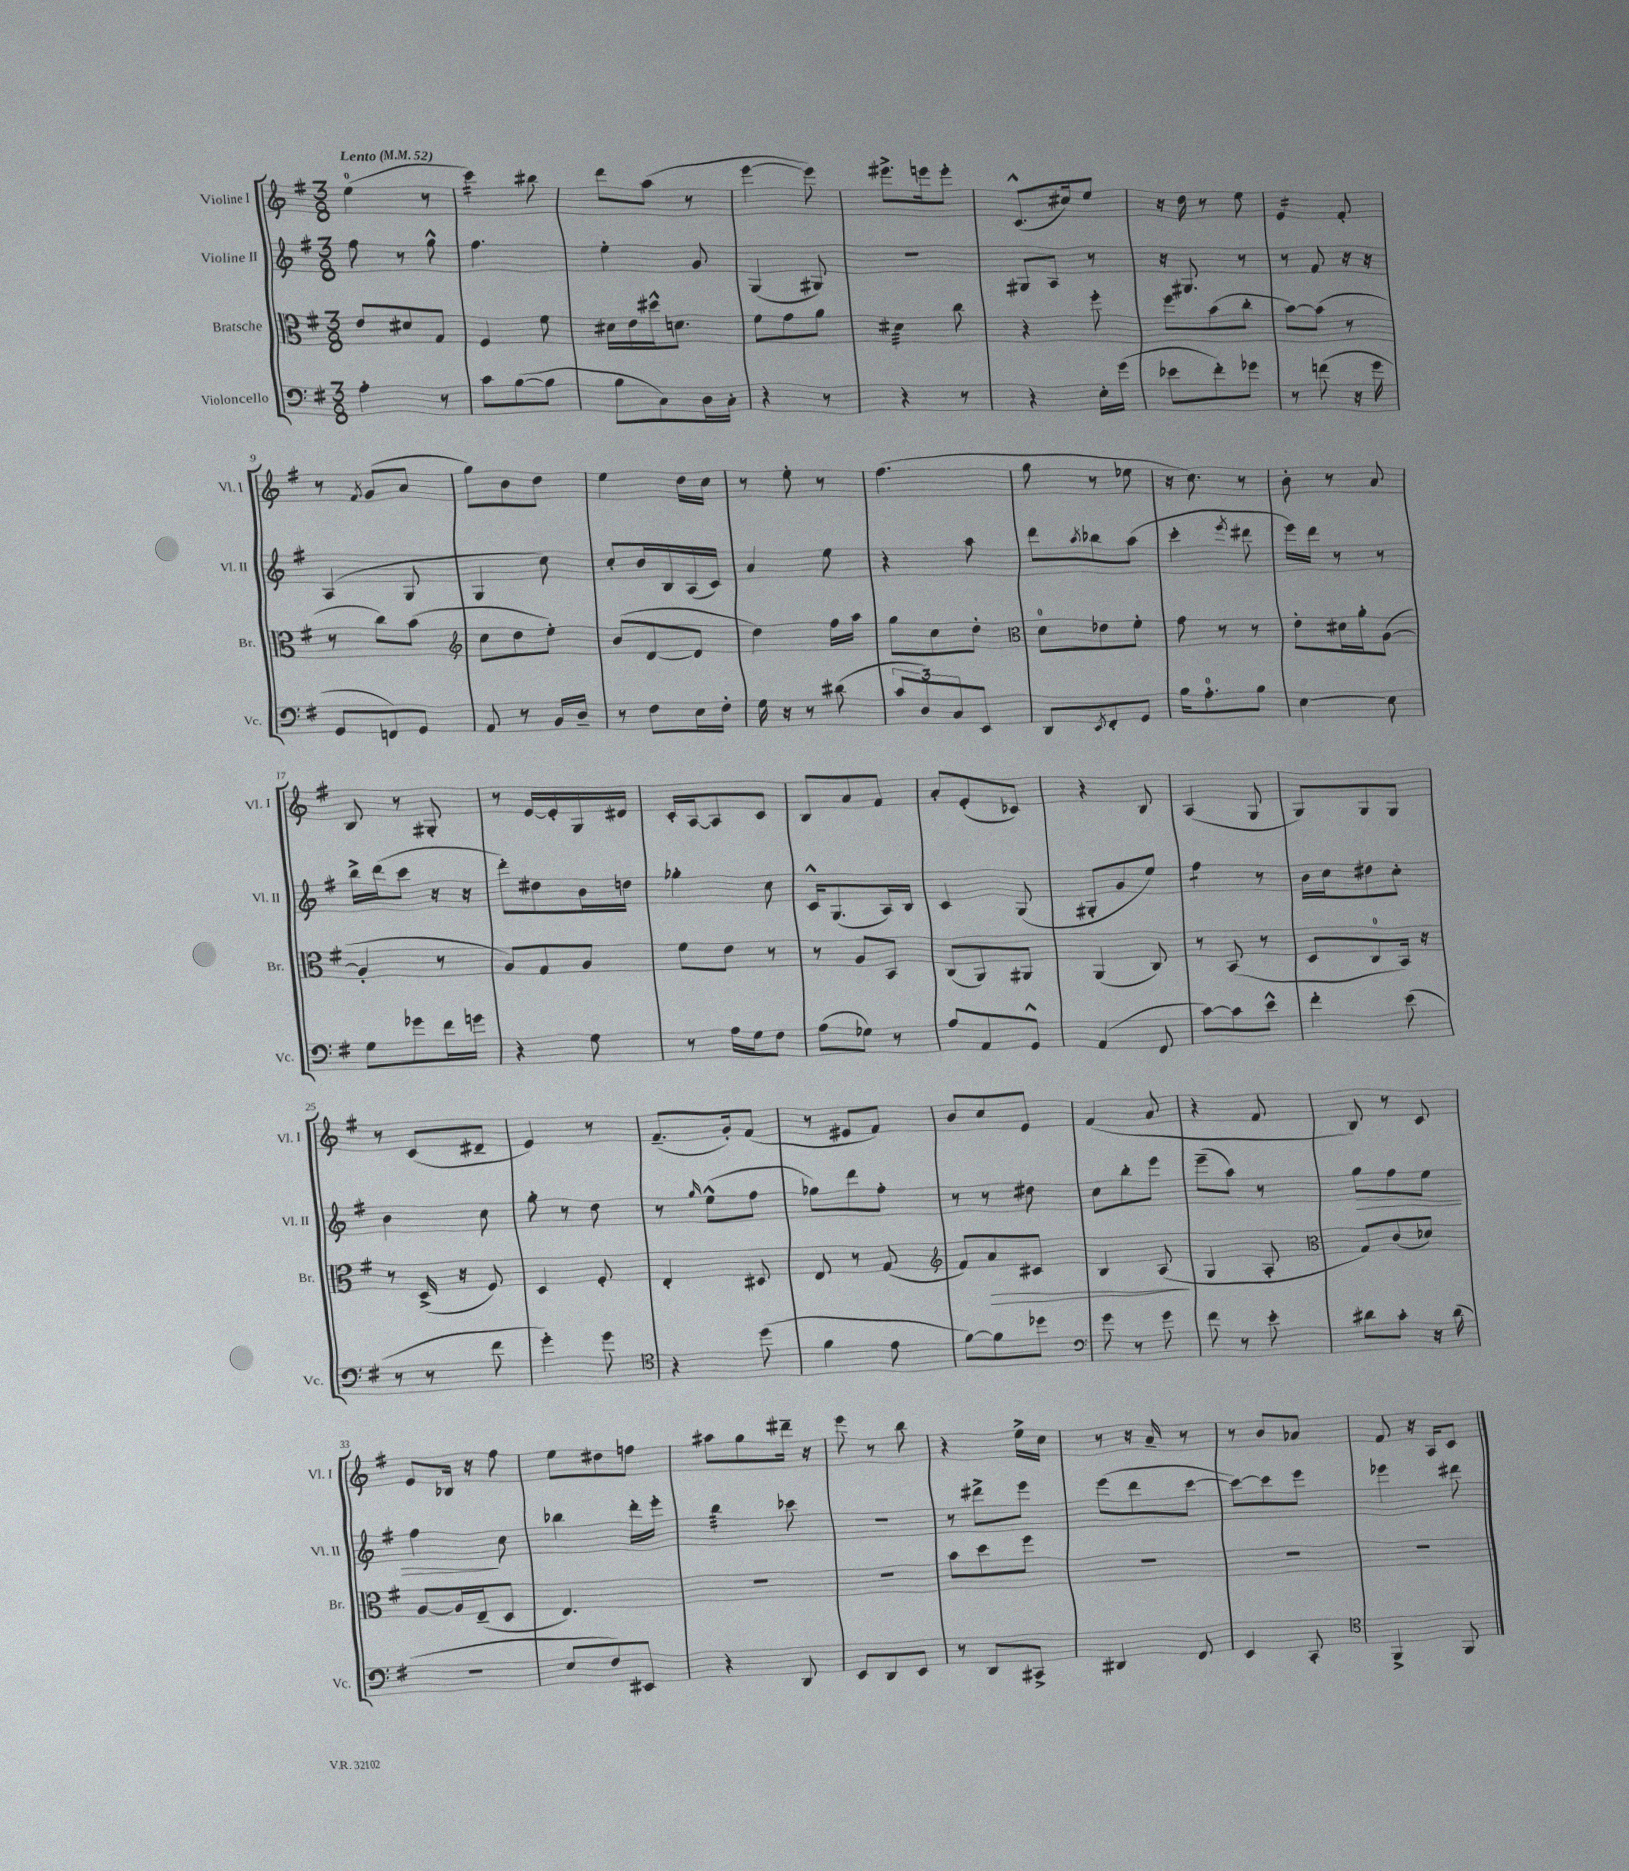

**kern	**kern	**kern	**kern
*staff4	*staff3	*staff2	*staff1
*clefF4	*clefC3	*clefG2	*clefG2
*k[f#]	*k[f#]	*k[f#]	*k[f#]
*M3/8	*M3/8	*M3/8	*M3/8
*MM52	*MM52	*MM52	*MM52
4A'	8e	8ff#	(4ee
.	8d#	8r	.
8r	8G	8gg^^	8r
=	=	=	=
8c	4F#	4.ff#	4ccc)
([8B	.	.	.
8B]	8f#	.	8bb#
=	=	=	=
8B	16d#	4ee'	8ddd
.	16e	.	.
8C)	16dd#^^	.	(8aa
.	8.d	.	.
16D	.	8g	8r
16C'	.	.	.
=	=	=	=
4r	8f#	(4G	[4eee
.	8g	.	.
8r	8a	8G#)	8eee])
=	=	=	=
4r	4d#	4.r	8.eee#^
.	.	.	16eee
8r	8cc	.	8eee'
=	=	=	=
4r	4r	8G#	(8.c^^
.	.	8A	.
.	.	.	16cc#)
16E'	8ff#'	8r	8ee
(16g	.	.	.
=	=	=	=
8e-	8ff#	16r	16r
.	.	8.G#	16dd
8f#')	(8b	.	8r
8g-	8cc'	8r	8ee
=	=	=	=
8r	[8b)	8r	4e
(8f	(8b]	8f#	.
16r	8r	16r	8f#'
16g	.	16r	.
=	=	=	=
8GG	8r	(4A	8r
.	.	.	8qf#
8FF)	8cc)	.	(8g
8GG	(8b	8G	8a
=	=	=	=
*	*clefG2	*	*
8AA	8cc	4G	8gg)
8r	8dd	.	8b
16BB	8ee')	8cc)	8dd
16D~	.	.	.
=	=	=	=
8r	(8b	8cc'	4ee
8F#	[8d	16b	.
.	.	16B	.
16E	8d]	(16A	16dd
16F#'	.	16c)	16cc
=	=	=	=
16G	4dd)	4a	8r
16r	.	.	.
8r	.	.	8ee'
(8d#	16ff#	8ee	8r
.	16aa	.	.
=	=	=	=
12c	8gg	4r	(4.ff#
12D)	.	.	.
.	8cc	.	.
12C	.	.	.
8EE	8dd'	8aa	.
=	=	=	=
*	*clefC3	*	*
8DD	8d	8ddd	8gg
8qEE	.	8qaa	.
8FF#'	8e-	8bb-	8r
8GG	8f#'	(8aa	8ee-
=	=	=	=
16B	8g	4ccc'	16r
8.A'	.	.	8.cc)
.	8r	.	.
.	.	8qeee	.
8B	8r	8ddd#	8r
=	=	=	=
[4E	8e'	16eee)	8b'
.	.	16ddd	.
.	16d#	8r	8r
.	16a'	.	.
8E]	([8A	8r	8a
=	=	=	=
8G	4A']	16bb^	8B
.	.	(16ddd	.
8g-	.	8ccc	8r
16f#	8r	16r	8G#'
16g	.	16r	.
=	=	=	=
4r	8A)	8ddd')	8r
.	8G	8dd#	[16e
.	.	.	16e']
8G	8A	16b	16G
.	.	16dd	16d#
=	=	=	=
8r	8f#	4gg-'	16c'
.	.	.	[16A
16A	8e	.	8A]
16G	.	.	.
8F#	8r	8cc	8c
=	=	=	=
(8A	8r	16c^^	8B
.	.	(8.G	.
8G-)	8A	.	8a
8r	8BB	16A)	8f#
.	.	16B	.
=	=	=	=
8A	(8C	4c	8a'
8AA	8AA)	.	(8e'
8GG^^	8AA#	(8G	8c-)
=	=	=	=
(4AA	(4AA	8G#'	4r
.	.	8g	.
8FF#	8C)	8ee)	8B
=	=	=	=
[8c)	8r	4ff#	(4A
8c]	(8BB	.	.
8e^^	8r	8r	8G
=	=	=	=
4f#'	8D	16b	8G)
.	.	16cc	.
.	8C	8dd#	8G
(8e	16BB)	8cc'	8G
.	16r	.	.
=	=	=	=
8r	8r	4b	8r
8r	(16D^	.	(8c
.	16r	.	.
8f#	8F#)	8cc	8d#~
=	=	=	=
4g')	4D	8gg'	4e)
.	.	8r	.
8g	8F#'	8dd	8r
=	=	=	=
*clefC4	*	*	*
4r	4E'	8r	(8.f#~
.	.	16qqgg	.
.	.	(8ee^^	.
.	.	.	16g')
(8dd	8D#	8ff#	(8f#
=	=	=	=
4f#	8E	8gg-)	8r
.	8r	8ddd	8e#
8e	(8G	8ff#'	8f#)
=	=	=	=
*	*clefG2	*	*
[8f#)	8f#)	8r	8b
8f#]	8a	8r	8cc
8dd-	8c#	8dd#	8e
=	=	=	=
*clefF4	*	*	*
8g	4B	8cc	(4f#
8r	.	8bb'	.
8g	(8A	8eee	8a
=	=	=	=
8f#	4G	(8eee~	4r
8r	.	8aa)	.
8e'	8A'	8r	8f#
=	=	=	=
*	*clefC3	*	*
8d#	8G)	8gg	8B)
8c'	(8c	8ff#	8r
16r	8d-)	8ee	8c
(16d#	.	.	.
=	=	=	=
4.r	[8A	4ff#	8e
.	16A]	.	16B-
.	(16E~	.	16r
.	8D	8cc	8ff#
=	=	=	=
8E	4.E)	4bb-	8ee
8F#)	.	.	8dd#
8EE#	.	16ddd'	8ff
.	.	16eee'	.
=	=	=	=
4r	4.r	4bb	8aa#
.	.	.	8gg
8DD	.	8ccc-	16ddd#~
.	.	.	16r
=	=	=	=
8EE	4.r	4.r	8eee
8DD	.	.	8r
8EE	.	.	8bb
=	=	=	=
8r	8b	8r	4r
8DD	8dd	8ddd#^	.
8CC#^	8ff#	8eee	16ee^
.	.	.	16cc
=	=	=	=
4DD#	4.r	(8eee	8r
.	.	8ddd	16r
.	.	.	16a~
8FF#	.	[8ccc	8r
=	=	=	=
4EE	4.r	8ccc_)	8r
.	.	8ccc]	8b
8CC'	.	8eee	8a-
=	=	=	=
*clefC4	*	*	*
4FF#^	4.r	4eee-	8f#
.	.	.	16r
.	.	.	16A
8FF#	.	8ddd#	8c
==	==	==	==
*-	*-	*-	*-
